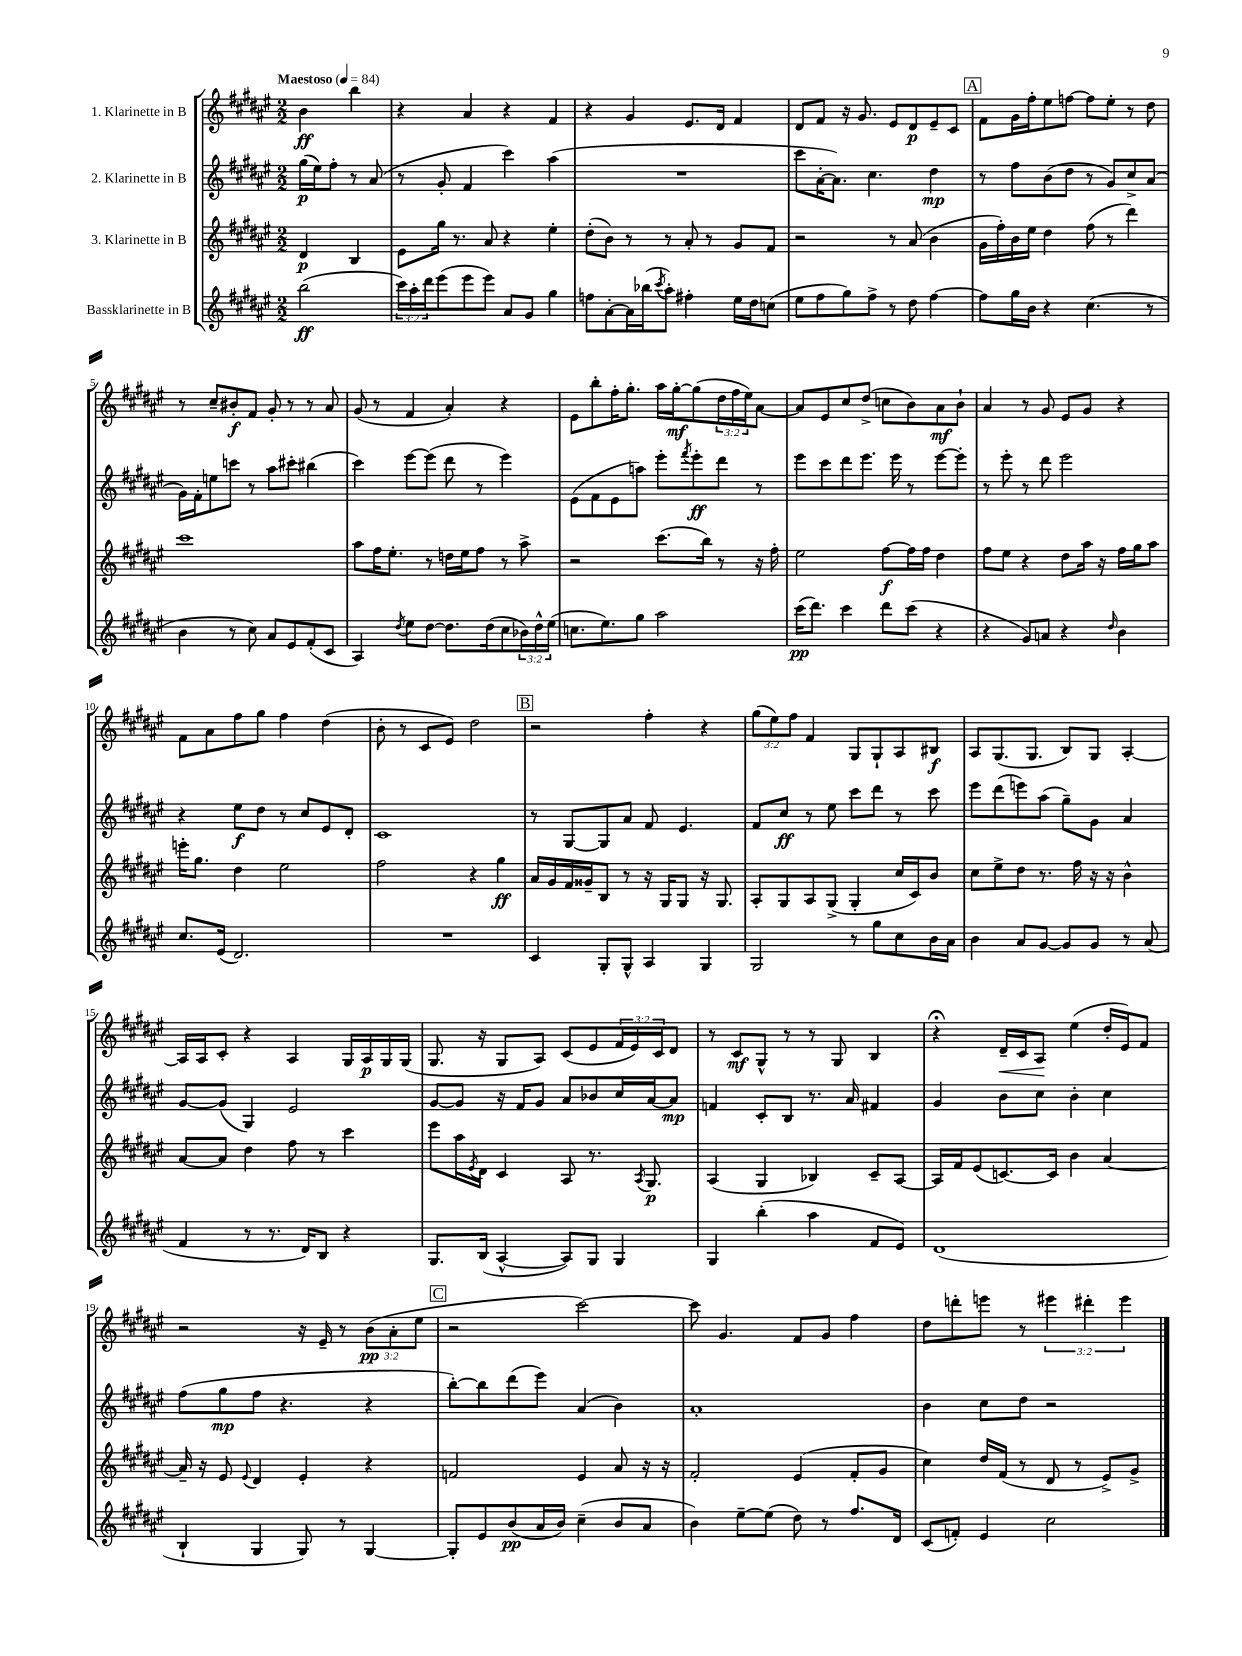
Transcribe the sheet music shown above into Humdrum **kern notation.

**kern	**kern	**kern	**kern
*staff4	*staff3	*staff2	*staff1
*clefG2	*clefG2	*clefG2	*clefG2
*k[f#c#g#d#a#e#]	*k[f#c#g#d#a#e#]	*k[f#c#g#d#a#e#]	*k[f#c#g#d#a#e#]
*M2/2	*M2/2	*M2/2	*M2/2
*MM84	*MM84	*MM84	*MM84
(2bb	4d#	(16gg#	4b
.	.	16ee#)	.
.	.	8ff#'	.
.	4B	8r	4bb
.	.	(8a#	.
=	=	=	=
24ccc#)	8e#	8r	4r
24aa#'	.	.	.
24ddd#	.	.	.
(8eee#	16gg#	8g#'	.
.	8.r	.	.
8eee#	.	4f#	4a#
8eee#)	8a#	.	.
8a#	4r	4ccc#)	4r
8g#	.	.	.
4gg#	4ee#'	(4aa#	4f#
=	=	=	=
8ff	(8dd#'	1r	4r
[8a#'	8b)	.	.
16a#]	8r	.	4g#
(16bb-	.	.	.
8qccc#	.	.	.
8aa#')	8r	.	.
4ff#'	8a#'	.	8.e#
.	8r	.	.
.	.	.	16d#
16ee#	8g#	.	4f#
16dd#	.	.	.
(8cc	8f#	.	.
=	=	=	=
8ee#	2r	8ccc#	8d#
8ff#	.	[16a#'	8f#
.	.	8.a#])	.
8gg#)	.	.	16r
.	.	.	8.g#
8ff#^	.	4.cc#	.
8r	8r	.	8e#
8dd#	(8a#	.	8d#
[4ff#	4b	4dd#	8e#~
.	.	.	8c#
=	=	=	=
8ff#]	16g#	8r	8f#
.	16ff#')	.	.
16gg#	16b	8ff#	16g#
16b	16ee#	.	16ff#'
4r	4dd#	(8b	8ee#
.	.	8dd#	[8ff
(4.cc#	(8ff#	8r	8ff]
.	8r	8g#)	8ee#'
.	4ddd#)	8cc#^	8r
8r	.	(8a#	8dd#
=	=	=	=
4b	1ccc#	16g#)	8r
.	.	16f#'	.
.	.	8ee	8cc#~
8r	.	8ccc	8b#'
8cc#)	.	8r	8f#
8a#	.	8aa#	8g#'
8e#	.	8ccc#'	8r
(8f#'	.	(4bb#	8r
8c#	.	.	8a#
=	=	=	=
4A#)	8aa#	4ccc#)	(8g#
.	16ff#	.	8r
.	8.ee#'	.	.
8qdd#	.	.	.
8ee#	.	[8eee#	4f#
[8dd#	8r	(8eee#]	.
8.dd#]	16dd	8ddd#	4a#')
.	16ee#	.	.
.	8ff#	8r	.
(16dd#	.	.	.
8cc#	8r	4eee#)	4r
24b-)	8aa#^	.	.
24dd#^^	.	.	.
(24ee#	.	.	.
=	=	=	=
8.cc	2r	(8e#	8e#
.	.	8f#	8bb'
8.ee#)	.	.	.
.	.	8e#	16ff#'
.	.	.	8.gg#'
8gg#	.	8aa)	.
2aa#	(8.ccc#	8eee#'	16aa#
.	.	.	[16gg#'
.	.	8qfff#	.
.	.	8eee#'	(8gg#]
.	16bb)	.	.
.	8r	8ddd#	24dd#
.	.	.	24ff#
.	.	.	24ee#)
.	16r	8r	[8a#
.	16ff#'	.	.
=	=	=	=
(16ccc#	2ee#	8eee#	8a#]
8.ddd#)	.	.	.
.	.	8ccc#	8e#
4ccc#	.	8ddd#	8cc#
.	.	8.eee#	(8dd#^
8ddd#	[8ff#	.	8cc
.	.	16eee#	.
(8ccc#	16ff#]	8r	8b)
.	16ff#	.	.
4r	4dd#	[8eee#	8a#
.	.	8eee#']	8b`
=	=	=	=
4r	8ff#	8r	4a#
.	8ee#	8eee#'	.
8g#)	4r	8r	8r
8a	.	8ddd#	8g#
4r	8dd#	2eee#	8e#
.	16aa#	.	8g#
.	16r	.	.
16qqdd#	.	.	.
4b	16ff#	.	4r
.	16gg#	.	.
.	8aa#	.	.
=	=	=	=
8.cc#	16eee'	4r	8f#
.	8.gg#	.	.
.	.	.	8a#
(16e#	.	.	.
2.d#)	4dd#	8ee#	8ff#
.	.	8dd#	8gg#
.	2ee#	8r	4ff#
.	.	8cc#	.
.	.	8e#	(4dd#
.	.	8d#'	.
=	=	=	=
1r	2ff#	1c#	8b'
.	.	.	8r
.	.	.	8c#
.	.	.	8e#)
.	4r	.	2dd#
.	4gg#	.	.
=	=	=	=
4c#	16a#	8r	2r
.	16g#	.	.
.	16f#	[8G#	.
.	16g##~	.	.
8G#'	8B	8G#]	.
8G#^^	8r	8a#	.
4A#	16r	8f#	4ff#'
.	16G#	.	.
.	8G#	4.e#	.
4G#	16r	.	4r
.	8.G#	.	.
=	=	=	=
2G#	8A#'	8f#	(12gg#
.	.	.	12ee#)
.	8G#	8cc#	.
.	.	.	12ff#
.	8A#	8r	4f#
.	(8G#^	8ee#	.
8r	4G#'	8ccc#	8G#
8gg#	.	8ddd#	8G#`
8cc#	16cc#	8r	8A#
.	16c#)	.	.
16b	8b	8ccc#	8B#
16a#	.	.	.
=	=	=	=
4b	8cc#	8eee#	8A#
.	8ee#^	(8ddd#	(8.G#
8a#	8dd#	8eee)	.
.	.	.	8.G#
[8g#	8.r	(8aa#	.
8g#]	.	8gg#~)	8B)
.	16ff#	.	.
8g#	16r	8g#	8G#
.	16r	.	.
8r	4b^^	4a#	[4A#'
(8a#	.	.	.
=	=	=	=
4f#	[8a#	[8g#	16A#]
.	.	.	16A#
.	8a#]	(8g#]	8c#'
8r	4dd#	4G#)	4r
8.r	.	.	.
.	8ff#	2e#	4A#
16d#)	.	.	.
8B	8r	.	.
4r	4ccc#	.	16G#
.	.	.	16A#
.	.	.	16G#
.	.	.	(16G#
=	=	=	=
8.G#	8eee#	[8g#	8.G#
.	16aa#	8g#]	.
.	8qe#	.	.
(16B	16d#	.	16r
[4A#^^	4c#	16r	8G#
.	.	16f#	.
.	.	8g#	8A#)
8A#])	8A#	8a#	(8c#
8G#	8.r	8b-	8e#
4G#	.	16cc#	24f#
.	.	.	24e#)
.	8qA#	.	.
.	8.G#	[16a#	.
.	.	.	24c#
.	.	8a#]	8d#
=	=	=	=
4G#	(4A#	4f	8r
.	.	.	8c#
(4bb'	4G#	8c#'	8G#^^
.	.	8B	8r
4aa#	4B-)	8.r	8r
.	.	.	8G#
.	.	16a#	.
8f#	8c#~	4f#	4B
8e#)	[8A#	.	.
=	=	=	=
(1d#	16A#]	4g#	4r;
.	16f#	.	.
.	(8e#	.	.
.	[8.c)	8b	16d#~
.	.	.	16c#
.	.	8cc#	8A#
.	16c]	.	.
.	4b	4b'	(4ee#
.	[4a#	4cc#	16dd#'
.	.	.	16e#)
.	.	.	8f#
=	=	=	=
4B`	16a#~]	(8ff#	2r
.	16r	.	.
.	8e#	8gg#	.
.	8qqe#	.	.
4G#	4d#	8ff#	.
.	.	4.r	.
8G#)	4e#'	.	16r
.	.	.	16e#~
8r	.	.	8r
[4G#	4r	4r	(12b
.	.	.	12a#'
.	.	.	12ee#
=	=	=	=
8G#']	2f	[8bb')	2r
8e#	.	8bb]	.
(8b	.	(8ddd#	.
16a#	.	8eee#)	.
16b)	.	.	.
(4cc#~	4e#	(4a#	[2ccc#)
8b	8a#	4b)	.
8a#	16r	.	.
.	16r	.	.
=	=	=	=
4b)	2f#'	1a#'	8ccc#]
.	.	.	4.g#
[8ee#~	.	.	.
(8ee#]	.	.	.
8dd#)	(4e#	.	8f#
8r	.	.	8g#
8.ff#	8f#'	.	4ff#
.	8g#	.	.
16d#	.	.	.
=	=	=	=
(8c#	4cc#)	4b	8dd#
8f')	.	.	8ddd'
4e#	16dd#	8cc#	8eee
.	(16f#	.	.
.	8r	8dd#	8r
2cc#	8d#	2r	6eee#
.	8r	.	.
.	.	.	6ddd#'
.	8e#^)	.	.
.	.	.	6eee#
.	8g#^	.	.
==	==	==	==
*-	*-	*-	*-
